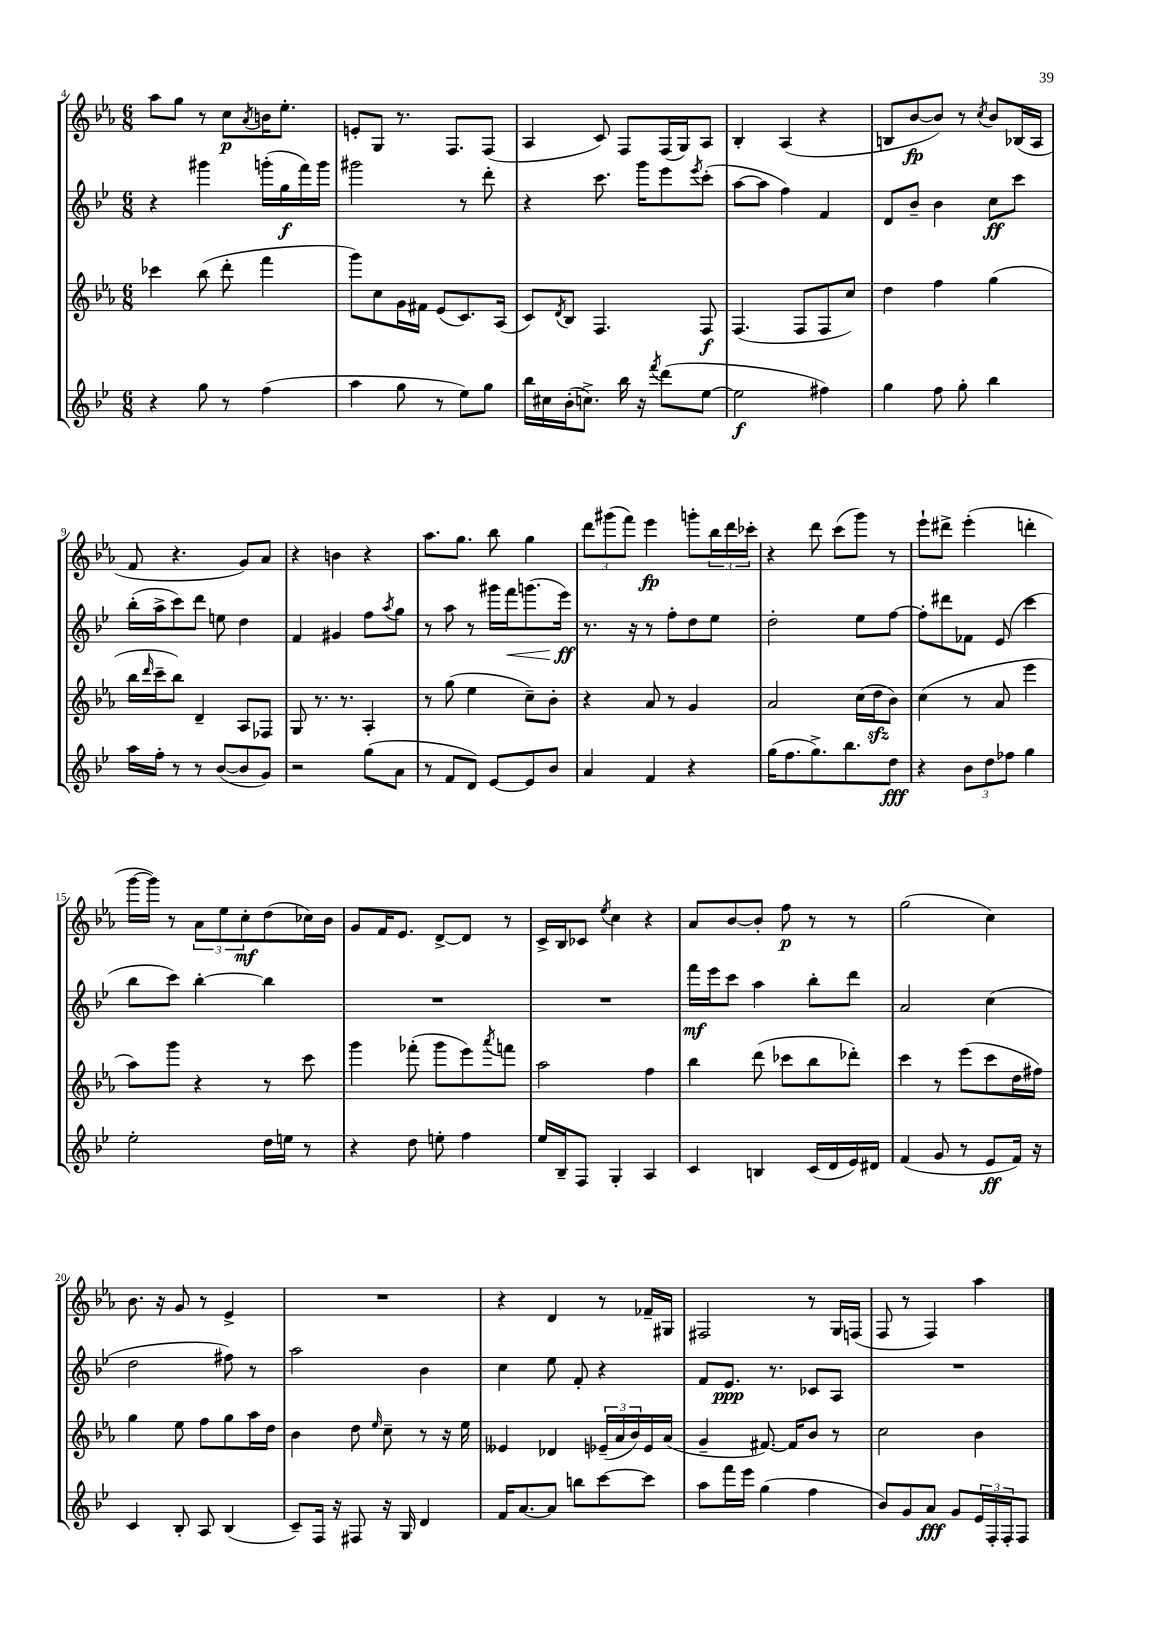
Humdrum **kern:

**kern	**kern	**kern	**kern
*staff4	*staff3	*staff2	*staff1
*clefG2	*clefG2	*clefG2	*clefG2
*k[b-e-]	*k[b-e-a-]	*k[b-e-]	*k[b-e-a-]
*M6/8	*M6/8	*M6/8	*M6/8
4r	4ccc-\	4r	8aa-\L
.	.	.	8gg\J
8gg\	(8bb-\	4ggg#\	8r
8r	8ddd'\	.	8cc\L
.	.	.	8qa-/
(4ff\	4fff\	(16ggg'\LL	16b\K
.	.	16gg\	8.ee-'\J
.	.	16fff\)	.
.	.	16ggg\JJ	.
=	=	=	=
4aa\	8ggg\L)	2ggg#\	8e'/L
.	8cc\	.	8G/J
8gg\	16g\L	.	8.r
.	16f#\JJ	.	.
8r	(8e-/L	.	.
.	.	.	8.F/L
8ee-\L)	8.c/)	8r	.
8gg\J	.	8ddd'\	(8F/J
.	(16A-/Jk	.	.
=	=	=	=
16bb-\LL	8c/L)	4r	4A-/
16cc#\	.	.	.
.	8qd/	.	.
(16b-'\J	8B-/J	.	.
8.cc^\J)	.	.	.
.	4.F/	8.ccc\	8c/)
16bb-\	.	.	8F/L
16r	.	16ggg\LK	.
8qfff/	.	.	.
(8ddd\L	.	8eee-\	(16F/L
.	.	.	16G/J)
.	.	8qeee-/	.
[8ee-\J	8F/	(8ccc'\J	8A-/J
=	=	=	=
2ee-\]	(4.F/	[8aa\L	4B-'/
.	.	8aa\]J	.
.	.	4ff\)	(4A-/
.	8F/L	.	.
4ff#\)	8F/	4f/	4r
.	8cc/J)	.	.
=	=	=	=
4gg\	4dd\	8d/L	8B/L
.	.	8b-~/J	[8b-/
8ff\	4ff\	4b-\	8b-/]J)
8gg'\	.	.	8r
.	.	.	8qcc/
4bb-\	(4gg\	8cc\L	8b-/L
.	.	8ccc\J	(16B-/L
.	.	.	16A-/JJ
=	=	=	=
16aa\LL	16bb-\LL	(16bb-'\LL	8f/
.	16qqddd/	.	.
16ff'\JJ	16ccc~\J	16aa^\J	.
8r	8bb-\J)	8ccc\)	4.r
8r	4d~/	8ddd\J	.
([8b-/L	.	8ee\	.
8b-/]	8A-/L	4dd\	8g/L)
8g/J)	8F-/J	.	8a-/J
=	=	=	=
2r	8G/	4f/	4r
.	8.r	.	.
.	.	4g#/	4b\
.	8.r	.	.
(8gg\L	4A-'/	8ff\L	4r
.	.	8qaa/	.
8a\J	.	8gg\J	.
=	=	=	=
8r	8r	8r	8.aa-\L
8f/L	(8gg\	8aa\	.
.	.	.	8.gg\J
8d/J)	4ee-\	8r	.
[8e-/L	.	16ggg#\LL	8bb-\
.	.	16fff\J	.
8e-/]	8cc~\L)	(8.ggg\	4gg\
8b-/J	8b-'\J	.	.
.	.	16eee-\Jk)	.
=	=	=	=
4a/	4r	8.r	12ddd\L
.	.	.	(12ggg#\
.	.	.	12fff\J)
.	.	16r	.
4f/	8a-/	8r	4eee-\
.	8r	8ff'\L	.
4r	4g/	8dd\	8ggg'\L
.	.	8ee-\J	24bb-\L
.	.	.	24ddd\
.	.	.	24ccc-'\JJ
=	=	=	=
(16gg\LK	2a-/	2dd'\	4r
8.ff\	.	.	.
8.gg^\)	.	.	8ddd\
.	.	.	(8ccc\L
8.bb-\	.	.	.
.	(16cc\LL	8ee-\L	8ggg\J)
.	16dd\J	.	.
8dd\J	8b-\J)	[8ff\J	8r
=	=	=	=
4r	(4cc\	8ff'\]L	8eee-`\L
.	.	8ddd#\	8ddd#^\J
12b-\L	8r	8f-\J	(4eee-'\
12dd\	.	.	.
.	8a-/	(8e-/	.
12ff-\J	.	.	.
4gg\	4eee-\	4ccc\	4ddd'\
=	=	=	=
2ee-'\	8aa-\L)	8bb-\L	[16ggg\LL
.	.	.	16ggg\]JJ)
.	8ggg\J	8ccc\J)	8r
.	4r	[4bb-'\	12a-\L
.	.	.	12ee-\
.	.	.	12cc'\
16dd\LL	8r	4bb-\]	(8dd\
16ee\JJ	.	.	.
8r	8ccc\	.	16cc-\L)
.	.	.	16b-\JJ
=	=	=	=
4r	4ggg\	2.r	8g/L
.	.	.	16f/K
.	.	.	8.e-/J
8dd\	(8fff-'\	.	.
8ee'\	8ggg\L	.	[8d^/L
4ff\	8eee-\)	.	8d/]J
.	8qaaa-/	.	.
.	8fff\J	.	8r
=	=	=	=
16ee-/LL	2aa-\	2.r	16c^/LL
16B-~/J	.	.	16B-/J
8F/J	.	.	8c-/J
.	.	.	8qee-/
4G'/	.	.	4cc\
4A/	4ff\	.	4r
=	=	=	=
4c/	4bb-\	16fff\LL	8a-/L
.	.	16eee-\J	.
.	.	8ccc\J	[8b-/
4B/	(8ddd\	4aa\	8b-'/]J
.	8ccc-\L	.	8ff\
(16c/LL	8bb-\	8bb-'\L	8r
16d/	.	.	.
16e-/)	8ddd-'\J)	8ddd\J	8r
16d#/JJ	.	.	.
=	=	=	=
(4f/	4ccc\	2a/	(2gg\
8g/	8r	.	.
8r	(8eee-\L	.	.
8e-/L	8ccc\	(4cc\	4cc\)
16f/Jk)	16dd\L	.	.
16r	16ff#\JJ)	.	.
=	=	=	=
4c/	4gg\	2dd\	8.b-\
.	.	.	16r
8B-'/	8ee-\	.	8g/
8A/	8ff\L	.	8r
(4B-/	8gg\	8ff#\)	4e-^/
.	16aa-\L	8r	.
.	16dd\JJ	.	.
=	=	=	=
8c~/L)	4b-\	2aa\	2.r
16F/Jk	.	.	.
16r	.	.	.
8F#/	8dd\	.	.
.	16qqee-/	.	.
16r	8cc~\	.	.
16G/	.	.	.
4d/	8r	4b-\	.
.	16r	.	.
.	16ee-\	.	.
=	=	=	=
16f/LK	4e--/	4cc\	4r
[8.a/	.	.	.
8a/]J	4d-/	8ee-\	4d/
8bb\L	.	8f'/	.
[8ccc\	(24e-~/LL	4r	8r
.	24a-/	.	.
.	24b-/)	.	.
8ccc\]J	16e-/	.	16f-~/LL
.	(16a-/JJ	.	16G#/JJ
=	=	=	=
8aa\L	4g~/	8f/L	2F#/
16fff\L	.	8.e-/J	.
16eee-\JJ	.	.	.
(4gg\	[8.f#/)	.	.
.	.	8.r	.
.	16f#/]LK	.	.
4ff\	8b-/J	8c-/L	8r
.	8r	8A/J	16G/LL
.	.	.	(16F/JJ
=	=	=	=
8b-/L)	2cc\	2.r	8F/
8g/	.	.	8r
8a/J	.	.	4F/)
8g/L	.	.	.
24e-/L	4b-\	.	4aa-\
24F'/	.	.	.
24F'/J	.	.	.
8F/J	.	.	.
==	==	==	==
*-	*-	*-	*-
